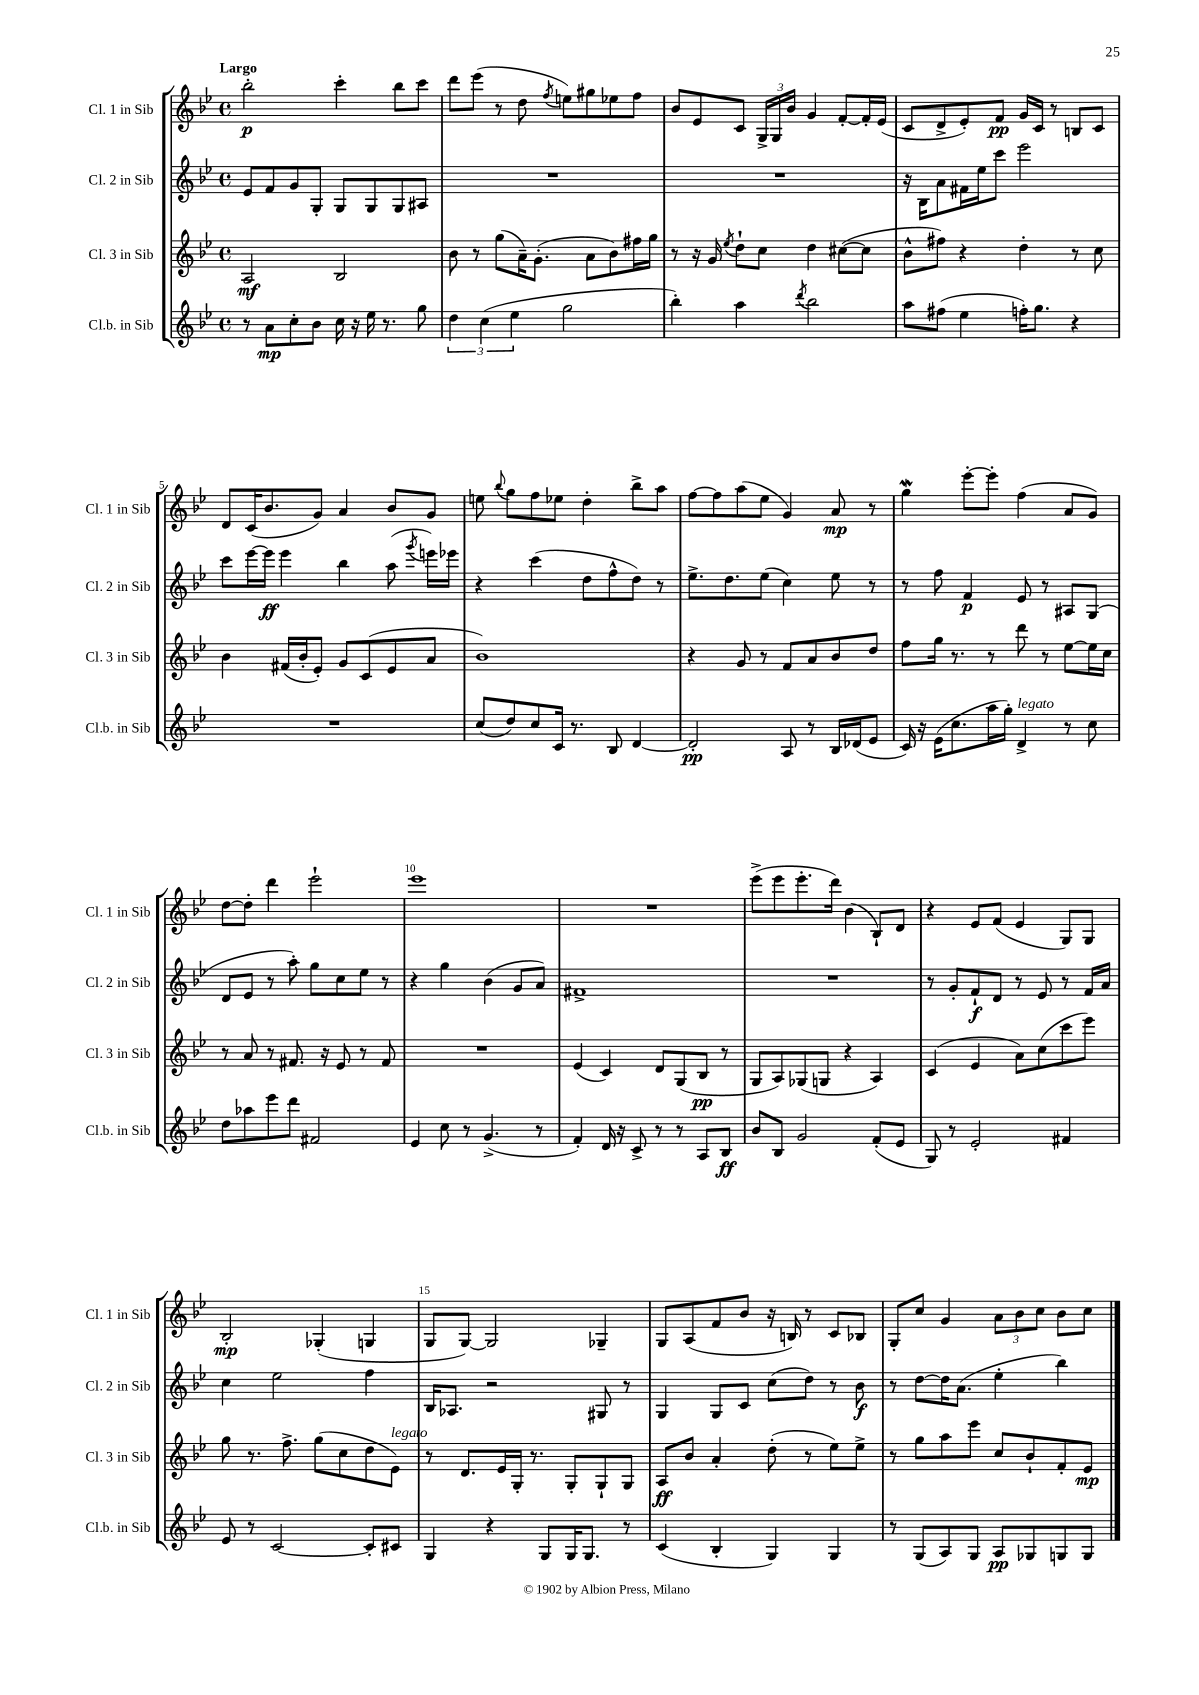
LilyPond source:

<<
\new StaffGroup <<
\new Staff = "s0" \with { instrumentName = "Cl. 1 in Sib" shortInstrumentName = "Cl. 1 in Sib" } {
    \clef treble \key bes \major \defaultTimeSignature \time 4/4 \tempo "Largo"
    \autoBeamOff bes''2-.\p c'''4-. bes''8[ c'''8] |
    d'''8[ ees'''8]( r8 d''8 \acciaccatura { f''8 } e''8[) gis''8 ees''8 f''8] |
    bes'8[ ees'8 c'8] \tuplet 3/2 { g16[-> g16 bes'16] } g'4 f'8[~-. f'16-. ees'16]( |
    c'8[ d'8-> ees'8-.) f'8]\pp g'16[ c'16] r8 b8[ c'8] |
    d'8[ c'16( bes'8. g'8]) a'4 bes'8[ g'8] |
    e''8 \appoggiatura { bes''8 } g''8[ f''8 ees''8] d''4-. bes''8[-> a''8] |
    f''8[~ f''8 a''8( ees''8] g'4) a'8\mp r8 |
    g''4\mordent ees'''8[~-. ees'''8]-. f''4( a'8[ g'8]) |
    d''8[~ d''8]-. d'''4 ees'''2-! |
    ees'''1 |
    R1 |
    ees'''8[->( ees'''8 ees'''8.-. d'''16]) bes'4( bes8[-!) d'8] |
    r4 ees'8[ f'8]( ees'4 g8[) g8] |
    bes2-.\mp ges4-.( g4 |
    g8[ g8]~) g2 ges4-- |
    g8[ a8( f'8 bes'8] r16 b16) r8 c'8[ bes8] |
    g8[-. c''8] g'4 \tuplet 3/2 { a'8[ bes'8 c''8] } bes'8[ c''8] \bar "|." |
}
\new Staff = "s1" \with { instrumentName = "Cl. 2 in Sib" shortInstrumentName = "Cl. 2 in Sib" } {
    \clef treble \key bes \major \defaultTimeSignature \time 4/4
    \autoBeamOff ees'8[ f'8 g'8 g8]-. g8[ g8 g8 ais8] |
    R1 |
    R1 |
    r16 bes16[ a'8 fis'16 ees''16 c'''8] ees'''2 |
    c'''8[ ees'''16~ ees'''16]\ff ees'''4 bes''4 a''8( \acciaccatura { g'''8 } e'''16[) ees'''16] |
    r4 c'''4( d''8[ f''8-^ d''8]) r8 |
    ees''8.[-> d''8. ees''8]( c''4) ees''8 r8 |
    r8 f''8 f'4\p ees'8 r8 ais8[ g8]( |
    d'8[ ees'8] r8 a''8-.) g''8[ c''8 ees''8] r8 |
    r4 g''4 bes'4( g'8[ a'8]) |
    fis'1-> |
    R1 |
    r8 g'8[-. f'8-!\f d'8] r8 ees'8 r8 f'16[ a'16] |
    c''4 ees''2 f''4 |
    bes16[ aes8.] r2 gis8 r8 |
    g4 g8[ c'8] c''8[( d''8]) r8 bes'8\f |
    r8 d''8[~ d''16 a'8.]( ees''4-. bes''4) \bar "|." |
}
\new Staff = "s2" \with { instrumentName = "Cl. 3 in Sib" shortInstrumentName = "Cl. 3 in Sib" } {
    \clef treble \key bes \major \defaultTimeSignature \time 4/4
    \autoBeamOff a2\mf bes2 |
    bes'8 r8 g''8[( a'16--) g'8.]-.( a'8[ bes'8) fis''16 g''16] |
    r8 r16 g'16 \acciaccatura { ees''8 } d''8[-! c''8] d''4 cis''8[~( cis''8] |
    bes'8[-^ fis''8]) r4 d''4-. r8 c''8 |
    bes'4 fis'16[( bes'16-. ees'8]-.) g'8[ c'8( ees'8 a'8] |
    bes'1) |
    r4 g'8 r8 f'8[ a'8 bes'8 d''8] |
    f''8[ g''16] r8. r8 d'''8 r8 ees''8[~ ees''16 c''16] |
    r8 a'8 r8 fis'8. r16 ees'8 r8 fis'8 |
    R1 |
    ees'4( c'4) d'8[ g8( bes8]\pp r8 |
    g8[ a8) ges8( g8] r4 a4) |
    c'4( ees'4 a'8[) c''8( c'''8 ees'''8]) |
    g''8 r8. f''8.-> g''8[( c''8 d''8 ees'8]^\markup { \italic "legato" }) |
    r8 d'8.[ ees'16 g16]-. r8. g8[-. g8-! g8] |
    a8[\ff bes'8] a'4-. d''8-.( r8 ees''8[) ees''8]-> |
    r8 g''8[ a''8 ees'''8] c''8[ bes'8-! f'8-. ees'8]\mp \bar "|." |
}
\new Staff = "s3" \with { instrumentName = "Cl.b. in Sib" shortInstrumentName = "Cl.b. in Sib" } {
    \clef treble \key bes \major \defaultTimeSignature \time 4/4
    \autoBeamOff r8 a'8[\mp c''8-. bes'8] c''16 r16 ees''16 r8. g''8 |
    \tuplet 3/2 { d''4 c''4( ees''4 } g''2 |
    bes''4-.) a''4 \acciaccatura { d'''8 } bes''2 |
    a''8[ fis''8]( ees''4 f''16[-.) g''8.] r4 |
    R1 |
    c''8[( d''8) c''8 c'16] r8. bes8 d'4~ |
    d'2-.\pp a8 r8 bes16[ des'16( ees'8] |
    c'16) r16 ees'16[( c''8. a''16 g''16]-.) d'4->^\markup { \italic "legato" } r8 c''8 |
    d''8[ aes''8 ees'''8 d'''8] fis'2 |
    ees'4 c''8 r8 g'4.->( r8 |
    f'4-.) d'16 r16 c'8-> r8 r8 a8[ bes8]\ff |
    bes'8[ bes8] g'2 f'8[-.( ees'8] |
    g8) r8 ees'2-. fis'4 |
    ees'8 r8 c'2~ c'8[-. cis'8] |
    g4 r4 g8[ g16 g8.] r8 |
    c'4( bes4-. g4) g4 |
    r8 g8[( a8) g8] a8[\pp ges8 g8 g8] \bar "|." |
}
>>
>>
\layout { \context { \Score \override BarNumber.break-visibility = ##(#f #t #t) barNumberVisibility = #(every-nth-bar-number-visible 5) } }
